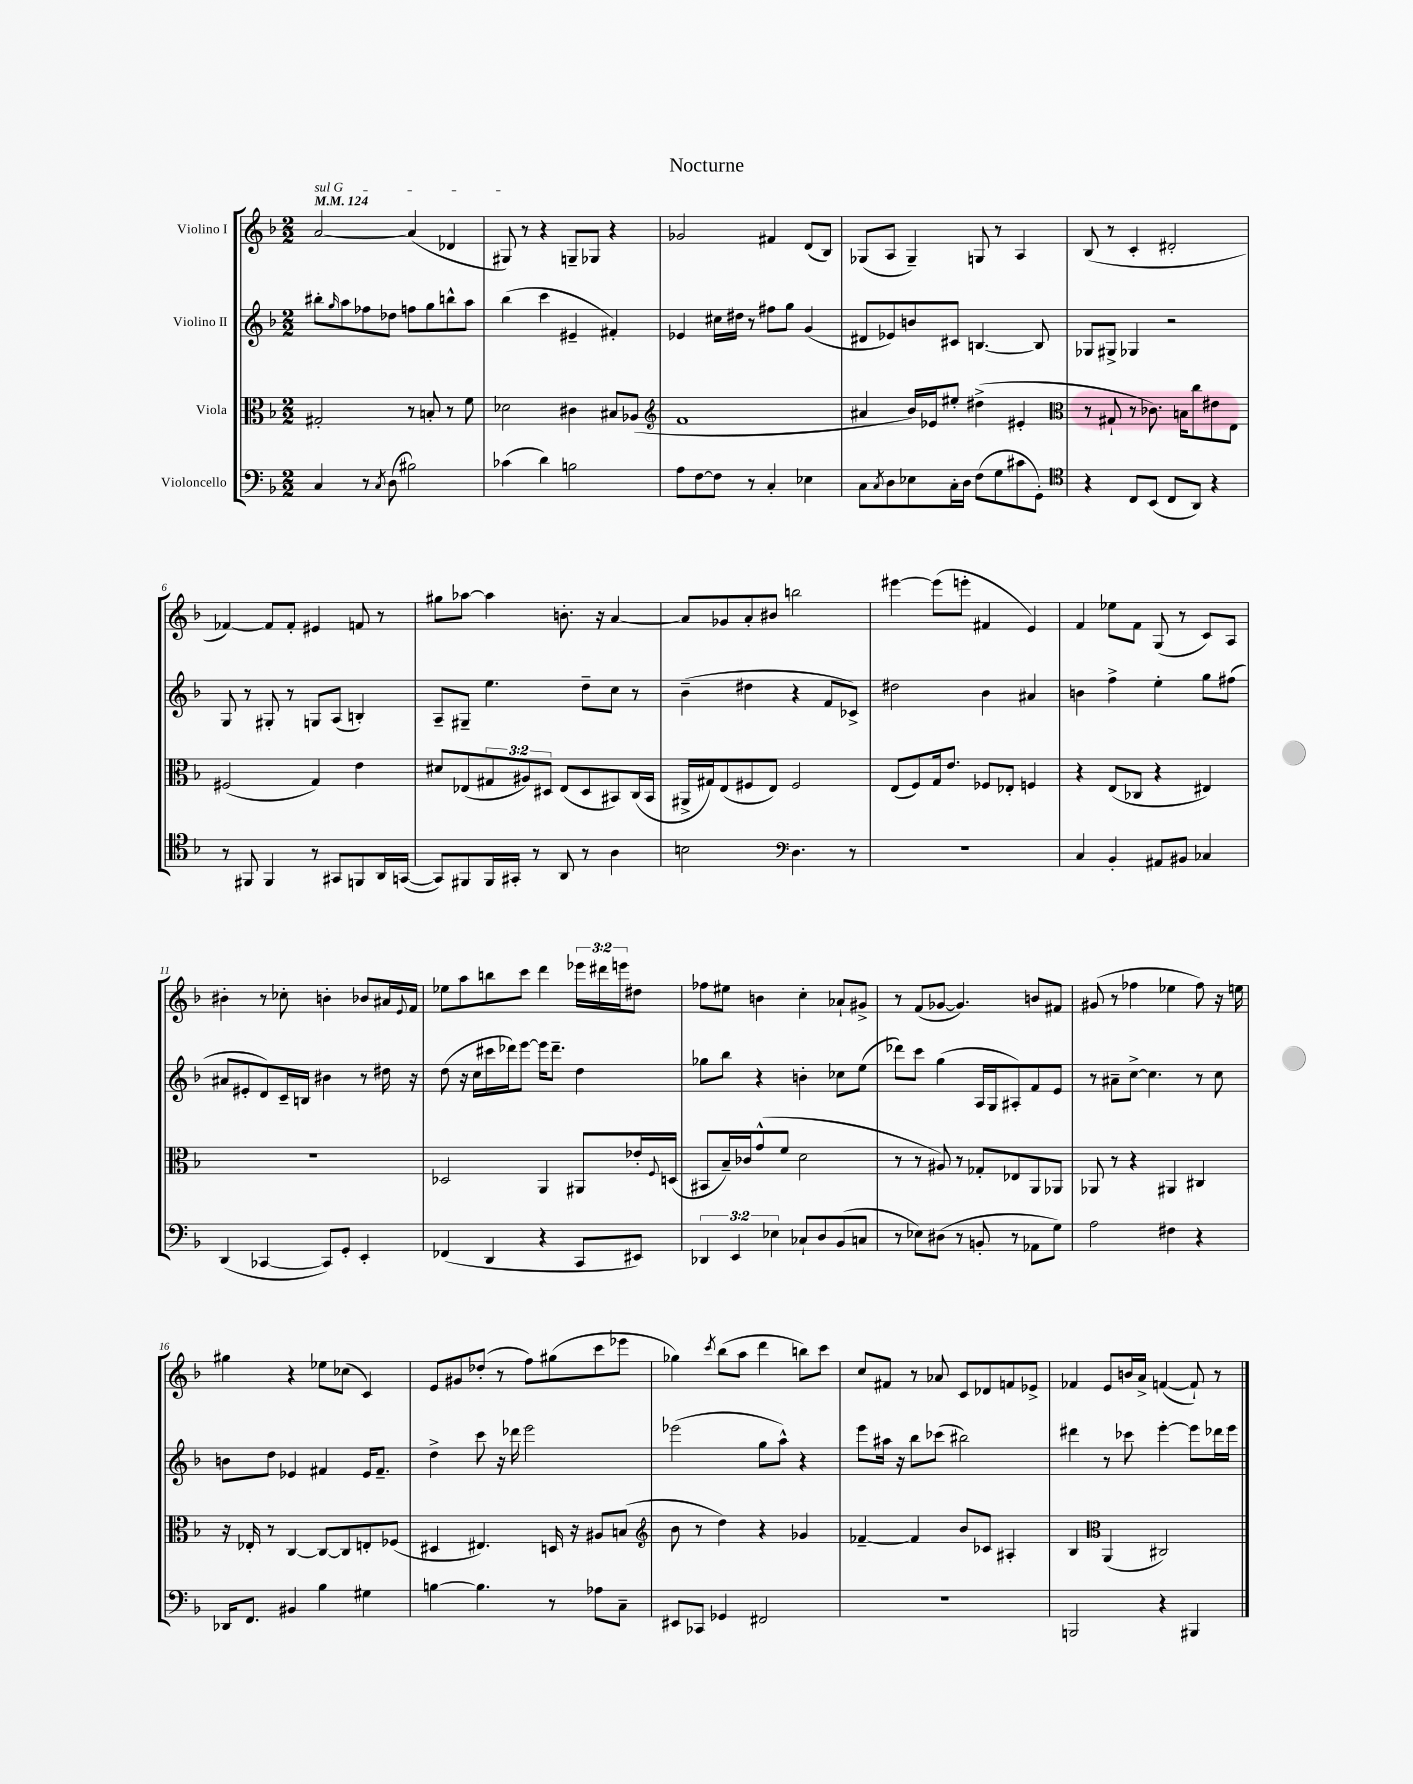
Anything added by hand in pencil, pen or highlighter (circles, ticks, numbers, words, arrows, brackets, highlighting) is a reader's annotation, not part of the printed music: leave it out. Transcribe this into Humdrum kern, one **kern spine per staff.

**kern	**kern	**kern	**kern
*part4	*part3	*part2	*part1
*staff4	*staff3	*staff2	*staff1
*I"Violoncello	*I"Viola	*I"Violino II	*I"Violino I
*clefF4	*clefC3	*clefG2	*clefG2
*k[b-]	*k[b-]	*k[b-]	*k[b-]
*M2/2	*M2/2	*M2/2	*M2/2
*MM124	*MM124	*MM124	*MM124
=1	=1	=1	=1
!	!	!	!LO:TX:a:i:t=sul G
4C/	2G#X'/	8bb#X'\L	[2a/
.	.	16qqgg/	.
.	.	8aa\	.
8r	.	8ff-X\	.
8qC/	.	.	.
(8D\	.	8dd-X\J	.
2B#X\)	8r	8ffn\L	(4a/]
.	8Bn'/	8gg\	.
.	8r	8bbn^^\	4d-X/
.	8f\	8aa\J	.
=2	=2	=2	=2
(4c-X\	2d-X\	(4bb-\	8G#X/)
.	.	.	8r
4d\)	.	4ccc\	4r
2Bn\	4c#X\	4e#X~/	8Gn~/L
.	.	.	8G-X/J
.	8B#X/L	4f#X'/)	4r
.	(8A-X/J	.	.
=3	=3	=3	=3
*	*clefG2	*	*
8A\L	1f	4e-X/	2g-X/
[8F\	.	.	.
8F\J]	.	16cc#X\LL	.
.	.	16dd#X\JJ	.
8r	.	8r	.
4C'/	.	8ff#X\L	4f#X/
.	.	8gg\J	.
4E-X\	.	(4g/	(8d/L
.	.	.	8B-/J)
=4	=4	=4	=4
8C\L	4a#X/	8d#X/L	(8G-X/L
8qC/	.	.	.
8D\	.	8e-X/)	8A/J
8E-X\	16b-/LL)	8bn/	4G-~/)
.	16e-X/J	.	.
16C'\L	8ee#X'/J	8c#X/J	.
16D\JJ	.	.	.
(8F\L	(4dd#X^\	[4.Bn/	8Gn/
8G\	.	.	8r
8c#X\	4e#X'/	.	4A/
8GG'\J)	.	8B/]	.
=5	=5	=5	=5
*clefC4	*clefC3	*	*
4r	8r	8G-X/L	(8B-/
.	8G#X`/	8G#X^/J	8r
8C/L	8r	4G-X/	4c'/
(8BB-/J	8.c-X\)	.	.
8C/L	.	2r	2d#X'/
.	16Bn\KL	.	.
8AA/J)	8cc\	.	.
4r	8e#X\	.	.
.	8E\J	.	.
!!LO:LB:g=z
=6	=6	=6	=6
8r	(2F#X/	8G/	[4f-X/)
8FF#X/	.	8r	.
4FF#/	.	8G#X'/	8f-/L]
.	.	8r	8f-'/J
8r	4G/)	8Gn/L	4e#X/
8GG#X/L	.	(8A/J	.
8FFn/	4e\	4Bn'/)	8fn/
16AA/L	.	.	8r
([16GGn/JJ	.	.	.
=7	=7	=7	=7
8GG/L])	8d#X/L	8A~/L	8gg#X\L
8FF#X/	(8E-X/	8G#X~/J	[8aa-X\J
16FF#/L	12G#X/	4.ee\	4aa-\]
16GG#X'/JJ	.	.	.
.	12A#X/)	.	.
8r	.	.	.
.	12D#X/J	.	.
8AA/	(8E-/L	.	8.bn'\
8r	8D#/	8dd~\L	.
.	.	.	16r
4A\	8BB#X/)	8cc\J	[4a/
.	(16C/L	8r	.
.	16BB#/JJ	.	.
=8	=8	=8	=8
2Bn\	16AA#X^/LL	(4b-~\	8a/L]
.	16G#X/J)	.	.
.	(8E/	.	8g-X/
.	8F#X/	4dd#X\	8a'/
.	8E/J)	.	8b#X/J
*clefF4	*	*	*
4.D\	2F#/	4r	2bbn\
.	.	8f/L	.
8r	.	8c-X^/J)	.
=9	=9	=9	=9
1r	(8E/L	2dd#X\	[4eee#X\
.	8F/)	.	.
.	16G/k	.	(8eee#\L]
.	8.e/J	.	.
.	.	.	8eeen'\J
.	8F-X/L	4b-\	4f#X/
.	8E-X'/J	.	.
.	4Fn/	4a#X/	4e/)
=10	=10	=10	=10
4C/	4r	4bn\	4f/
4BB-'/	(8E/L	4ff^\	8ee-X\L
.	8C-X/J	.	8f\J
8AA#X/L	4r	4ee'\	(8G/
8BB#X/J	.	.	8r
4C-X/	4E#X/)	8gg\L	8c/L)
.	.	(8ff#X\J	8A/J
!!LO:LB:g=z
=11	=11	=11	=11
(4DD/	1r	8a#X/L	4b#X'\
.	.	8e#X'/	.
[4CC-X/	.	8d/)	8r
.	.	16c~/L	8cc-X'\
.	.	16Bn/JJ	.
8CC-/L])	.	4b#X\	4bn'\
8GG'/J	.	.	.
4EE'/	.	8r	8b-X/L
.	.	16dd#X\	16a#X/L
.	.	.	8qqe/
.	.	16r	16f/JJ
=12	=12	=12	=12
(4FF-X/	2D-X/	(8dd\	8ee-X\L
.	.	16r	8aa\
.	.	16cc\LL	.
4DD/	.	16ccc#X\	8bbn\
.	.	16ddd-X\J)	.
.	.	[8eee\J	8ccc\J
4r	4AA/	16eee\KL]	4ddd\
.	.	8.ddd-~\J	.
8CC/L	8AA#X/L	4dd\	24eee-X\LL
.	.	.	24ddd#X\
.	.	.	24eeen\J
8EE#X/J)	16e-X'/L	.	8dd#X\J
.	8qqF/	.	.
.	(16Dn/JJ	.	.
=13	=13	=13	=13
6DD-X/	8BB#X/L	8gg-X\L	8ff-X\L
.	16B-~/L)	8bb-\J	8ee#X\J
6EE/	.	.	.
.	16c-X/J	.	.
.	(8g^^/	4r	4bn\
6E-X\	.	.	.
.	8f/J	.	.
8C-X`/L	2d\	4bn'\	4cc'\
8D/	.	.	.
(8BB-/	.	8cc-X\L	8a-X`/L
8Cn/J	.	(8ee\J	8g#X^/J
=14	=14	=14	=14
8r	8r	8ddd-X\L)	8r
8E-X\L)	8r	8ccc\J	(8f/L
(8D#X\J	8A#X/)	(4gg\	[8g-X/J
8r	8r	.	4.g-/])
8BBn'/	8G-X'/L	16A/LL	.
.	.	16G/J	.
8r	8E-X/	8A#X'/)	.
8AA-X\L	8AA/	8f/	8bn/L
8G\J)	8AA-X/J	8e/J	8f#X/J
=15	=15	=15	=15
2A\	8AA-X/	8r	(8g#X/
.	8r	8a#X~\L	8r
.	4r	[8cc^\J	4ff-X\
.	.	4.cc\]	.
4F#X\	4AA#X/	.	4ee-X\
4r	4C#X/	8r	8ff-\)
.	.	8cc\	16r
.	.	.	16een\
!!LO:LB:g=z
=16	=16	=16	=16
16DD-X/KL	16r	8bn\L	4gg#X\
8.FF/J	16E-X'/	.	.
.	8r	8dd\J	.
4BB#X/	[4C/	4e-X/	4r
4B-\	8C/L_	4f#X/	8ee-X\L
.	8C/]	.	(8cc-X\J
4G#X\	8En'/	16e-/KL	4c/)
.	.	8.f#~/J	.
.	(8F-X/J	.	.
=17	=17	=17	=17
[4Bn\	4D#X/	4dd^\	8e/L
.	.	.	8g#X/
4.B\]	4.E#X/)	8ccc\	(8dd-X'/J
.	.	16r	8r
.	.	16ddd-X\	.
.	.	2eee\	8ff\L)
8r	16Dn/	.	(8gg#X\
.	16r	.	.
8A-X\L	8A#X/L	.	8ccc\
8C~\J	(8Bn/J	.	8eee-X\J
=18	=18	=18	=18
*	*clefG2	*	*
8EE#X/L	8b-\	(2eee-X\	4gg-X\)
8CC-X/J	8r	.	.
.	.	.	8qccc/
4GG-X/	4dd\)	.	(8bb-\L
.	.	.	8aa\J
2FF#X/	4r	8gg\L	4ddd\
.	.	8aa^^\J)	.
.	4g-X/	4r	8bbn\L)
.	.	.	8ccc\J
=19	=19	=19	=19
1r	[4f-X~/	8eee\L	8cc/L
.	.	16aa#X\Jk	8f#X/J
.	.	16r	.
.	4f-/]	8bb-\L	8r
.	.	(8ccc-X\J	8a-X/
.	8b-/L	2bb#X\)	8c/L
.	8c-X/J	.	8d-X/
.	4A#X'/	.	8fn/
.	.	.	8e-X^/J
=20	=20	=20	=20
2BBBn/	4B-/	4ddd#X\	4f-X/
*	*clefC3	*	*
.	(4AA/	8r	8e/L
.	.	8ccc-X\	16bn/L
.	.	.	16a^/JJ
4r	2C#X/)	[4eee'\	([4fn/
4BBB#X/	.	8eee\L]	8f`/])
.	.	16ddd-X\L	8r
.	.	16eee\JJ	.
==	==	==	==
*-	*-	*-	*-
